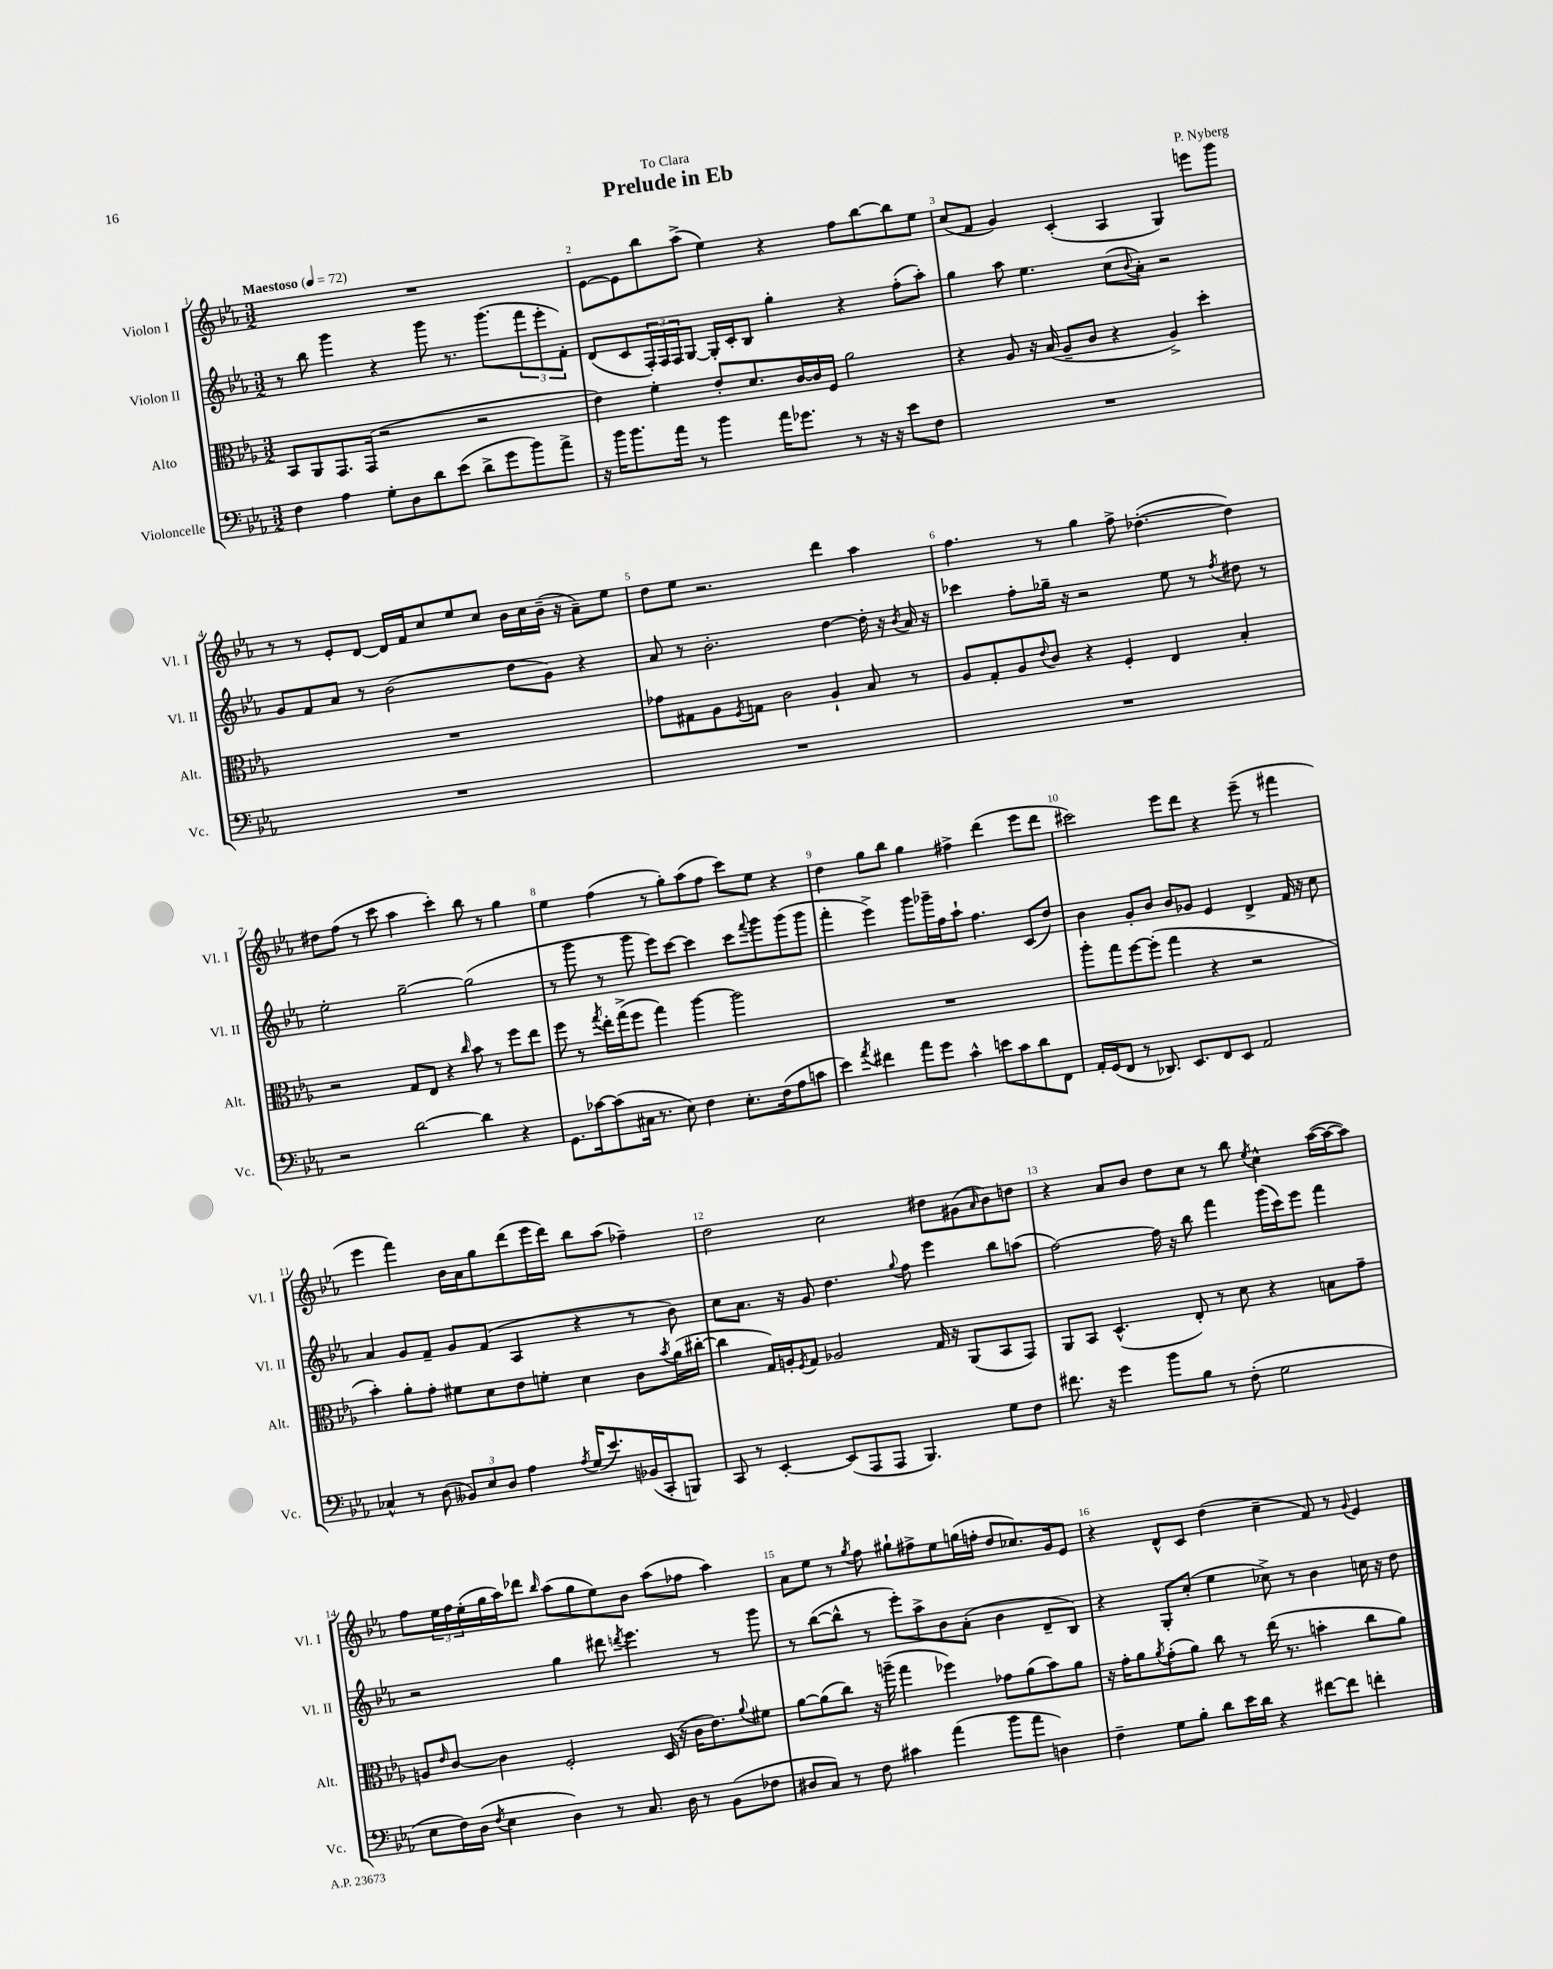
\header { title = "Prelude in Eb" composer = "P. Nyberg" dedication = "To Clara" }
<<
\new StaffGroup <<
\new Staff = "s0" \with { instrumentName = "Violon I" shortInstrumentName = "Vl. I" } {
    \clef treble \key ees \major \numericTimeSignature \time 3/2 \tempo "Maestoso" 4 = 72
    R1. |
    ees'8~ ees'8 bes''8 aes''8->( ees''4) r4 f''8 bes''8~ bes''8 ees''8 |
    c''8( f'8 g'4) c'4-.( aes4 g4) e'''8 g'''8 |
    r8 r8 ees'8-. d'8~ d'16 f'16 c''8 ees''8 c''8 bes'16 c''16 bes'16--( r16 aes'8--) ees''8 |
    d''8 ees''8 r2. d'''4 aes''4 |
    f''4. r8 g''4 f''8-> des''4.~-.( des''4) |
    dis''8 f''8( r8 c'''8 aes''4 c'''4-.) bes''8 r8 g''4 |
    ees''4 f''4( r8 g''8-.) aes''8( f''8 c'''8) ees''8 r4 |
    d''4 g''8 bes''8 g''4 fis''4-> d'''4( ees'''8 d'''8 |
    cis'''2) ees'''8 d'''8 r4 ees'''8--( r8 fis'''4 |
    ees'''4 f'''4) bes'16 aes'16 g''8 d'''8( ees'''16 d'''16) bes''8 aes''8( fes''4--) |
    d''2 c''2 dis''8 gis'8( \grace { aes'16 } bes'8) d''8 |
    r4 aes'8 bes'8 d''8 c''8 r8 bes''8 \acciaccatura { ees''8 } c''4-^ aes''16~( aes''16~ aes''8) |
    f''8 \tuplet 3/2 { ees''16 f''16 ees''16-.( } g''16 aes''16) des'''8 \grace { bes''16 } aes''8( g''8 ees''8) bes'8 aes''8( fes''8 aes''4) |
    aes'8 ees''8 r8 \acciaccatura { g''8 } f''8 gis''8-! fis''8-> ees''8 g''16( f''16-. d''8 ces''8.) g'16 ees'8 |
    r4 d'8-^ c'8 d''4( c''4-- f'8) r8 \appoggiatura { g'8 } ees'4 \bar "|." |
}
\new Staff = "s1" \with { instrumentName = "Violon II" shortInstrumentName = "Vl. II" } {
    \clef treble \key ees \major \numericTimeSignature \time 3/2
    r8 bes''8 g'''4 r4 g'''8 r8. g'''8.( \tuplet 3/2 { f'''8 ees'''8-. f'8-.) } |
    d'8( c'8 \tuplet 3/2 { f16-.) f16 f16 } g8~ g16-. c'16-. bes8 g''4-. r4 f''8-.( aes''8-.) |
    g''4 aes''8 ees''4. c''8( \appoggiatura { bes'8 } aes'8-.) r2 |
    g'8 f'8 aes'8 r8 bes'2( d''8 g'8) r4 |
    aes'8 r8 bes'2.-. d''4~ d''16-. r16 \acciaccatura { bes'8 } aes'16 r16 |
    ces'''4 f''8-. ges''16-- r16 r2 ees''8 r8 \acciaccatura { f''8 } dis''8 r8 |
    ees''2-. g''2~-- g''2( |
    r8 g'''8 r8 g'''8 ees'''8) c'''8~ c'''4 c'''8 \appoggiatura { f'''8 } g'''8 g'''8( g'''8 |
    f'''4-. ees'''4->) g'''8 ges'''16-- f''16 aes''8-! f''4. c'8( d''8) |
    bes'4 g'8-. bes'8 bes'8 ges'8 ees'4 d'4-> f'16 r16 c''8 |
    aes'4 g'8 f'8-- g'8 f'8( aes4 r4 r8 bes'8) |
    c''8 aes'8. r16 g'8 d''4. \appoggiatura { g''8 } f''8 ees'''4 bes''8 a''8( |
    f''2~) f''16 r16 bes''8 f'''4 g'''16( c'''16) ees'''8 f'''4 |
    r2 g''4 dis'''8 \acciaccatura { d'''8 } ees'''4. r8 g'''8 |
    r8 bes''8~( bes''8-^ r8 ees'''8-.) aes''8-> bes'8 aes'8-.( bes'4 d'8-- bes8) |
    r4 g8-. c''8-.( ees''4 ces''8->) r8 bes'4 c''16 r16 d''8 \bar "|." |
}
\new Staff = "s2" \with { instrumentName = "Alto" shortInstrumentName = "Alt." } {
    \clef alto \key ees \major \numericTimeSignature \time 3/2
    bes,8 aes,8 g,8. g,16( r2 r2 |
    ees'4) f'4-. ees'8-. d'8. c'16~ c'16 f16 aes'2 |
    r4 aes8 r16 bes16( aes8-- c'8 r4 aes4->) d''4-. |
    R1. |
    ges'8 gis8 aes8 \acciaccatura { f8 } g8 c'2 aes4-! bes8 r8 |
    aes8 g8-. aes8 \appoggiatura { ees'8 } c'8 r4 f4-. ees4 bes4-. |
    r2 g8 ees8 r4 \grace { c''16 } bes'8 r8 f''8 ees''8 |
    f''8 r8 \acciaccatura { g''8 } ees''16-. g''16->( f''8 g''4) aes''4~ aes''2 |
    R1. |
    aes''8-. g''8 f''8~ f''8-.( g''4 r4 r2 |
    bes'4-.) aes'8-. g'8-. fis'8 d'8 ees'8 f'8-. d'4 c'8 \acciaccatura { bes'8 } aes'16( cis''16~-. |
    cis''4 g16) a16-. \acciaccatura { f8 } g8 aes2 g16 r16 aes,8( bes,8 g,8) |
    aes,8 bes,8 d4.-^( ees8-.) r8 d'8 r4 b8 g'8-- |
    a8 \grace { ees'16 } c'8~ c'4 f2-. d16( r16 c'16 ees'8.) \appoggiatura { aes'8 } fis'8 |
    aes'8~ aes'8( c''8) r16 a''16--( g''4 fes''4) ges'8 aes'8( bes'8) aes'8 |
    r16 g'16-. aes'8 \acciaccatura { aes'8 } g'8-.( aes'8) c''8 r8 ees''16( r8. b'4-. c''8 aes'8) \bar "|." |
}
\new Staff = "s3" \with { instrumentName = "Violoncelle" shortInstrumentName = "Vc." } {
    \clef bass \key ees \major \numericTimeSignature \time 3/2
    f4 aes4 g8-. d8 d'8 ees'8( d'8-> g'8 bes'8) aes'8-> |
    r16 bes'16 bes'8. aes'16 r8 bes'4 aes'16 ges'8. r8 r16 r16 ees'8 f8 |
    R1. |
    R1. |
    R1. |
    R1. |
    r2 d'2~ d'4 r4 |
    g,8. ces'16~ ces'8( cis16 r8. ees8) f4 ees8.-. f16( aes8 c'8 |
    ees'4) \acciaccatura { aes'8 } fis'4 aes'8 g'8 c'4-^ e'8 c'8 d'8 f,8 |
    aes,16-. g,16( f,8 r8 des,8.) ees,8. f,8 ees,8 aes,2 |
    ces4-^ r8 d8( \tuplet 3/2 { beses,8) ees8 d8 } aes4 \acciaccatura { aes8 } g16( ees'8.) bes,16( c,16-. b,,8) |
    c,8 r8 ees,4~-. ees,8( aes,,8 aes,,8 bes,,4.) g8 f8 |
    fis'8. r16 g'4 bes'8 bes8 r8 f8-.( g2 |
    ees8 f16) d16( \acciaccatura { f8 } ees4 d4) r8 c8. d16 r8 bes,8( fes8 |
    dis8 c8) r8 f8 cis'4 aes'4( bes'8 aes'8 d4) |
    f4-- g8 bes8-. d'8 ees'16 d'16 r4 fis'8~ fis'8 f'4-. \bar "|." |
}
>>
>>
\layout { \context { \Score \override BarNumber.break-visibility = ##(#f #t #t) barNumberVisibility = #all-bar-numbers-visible } }
